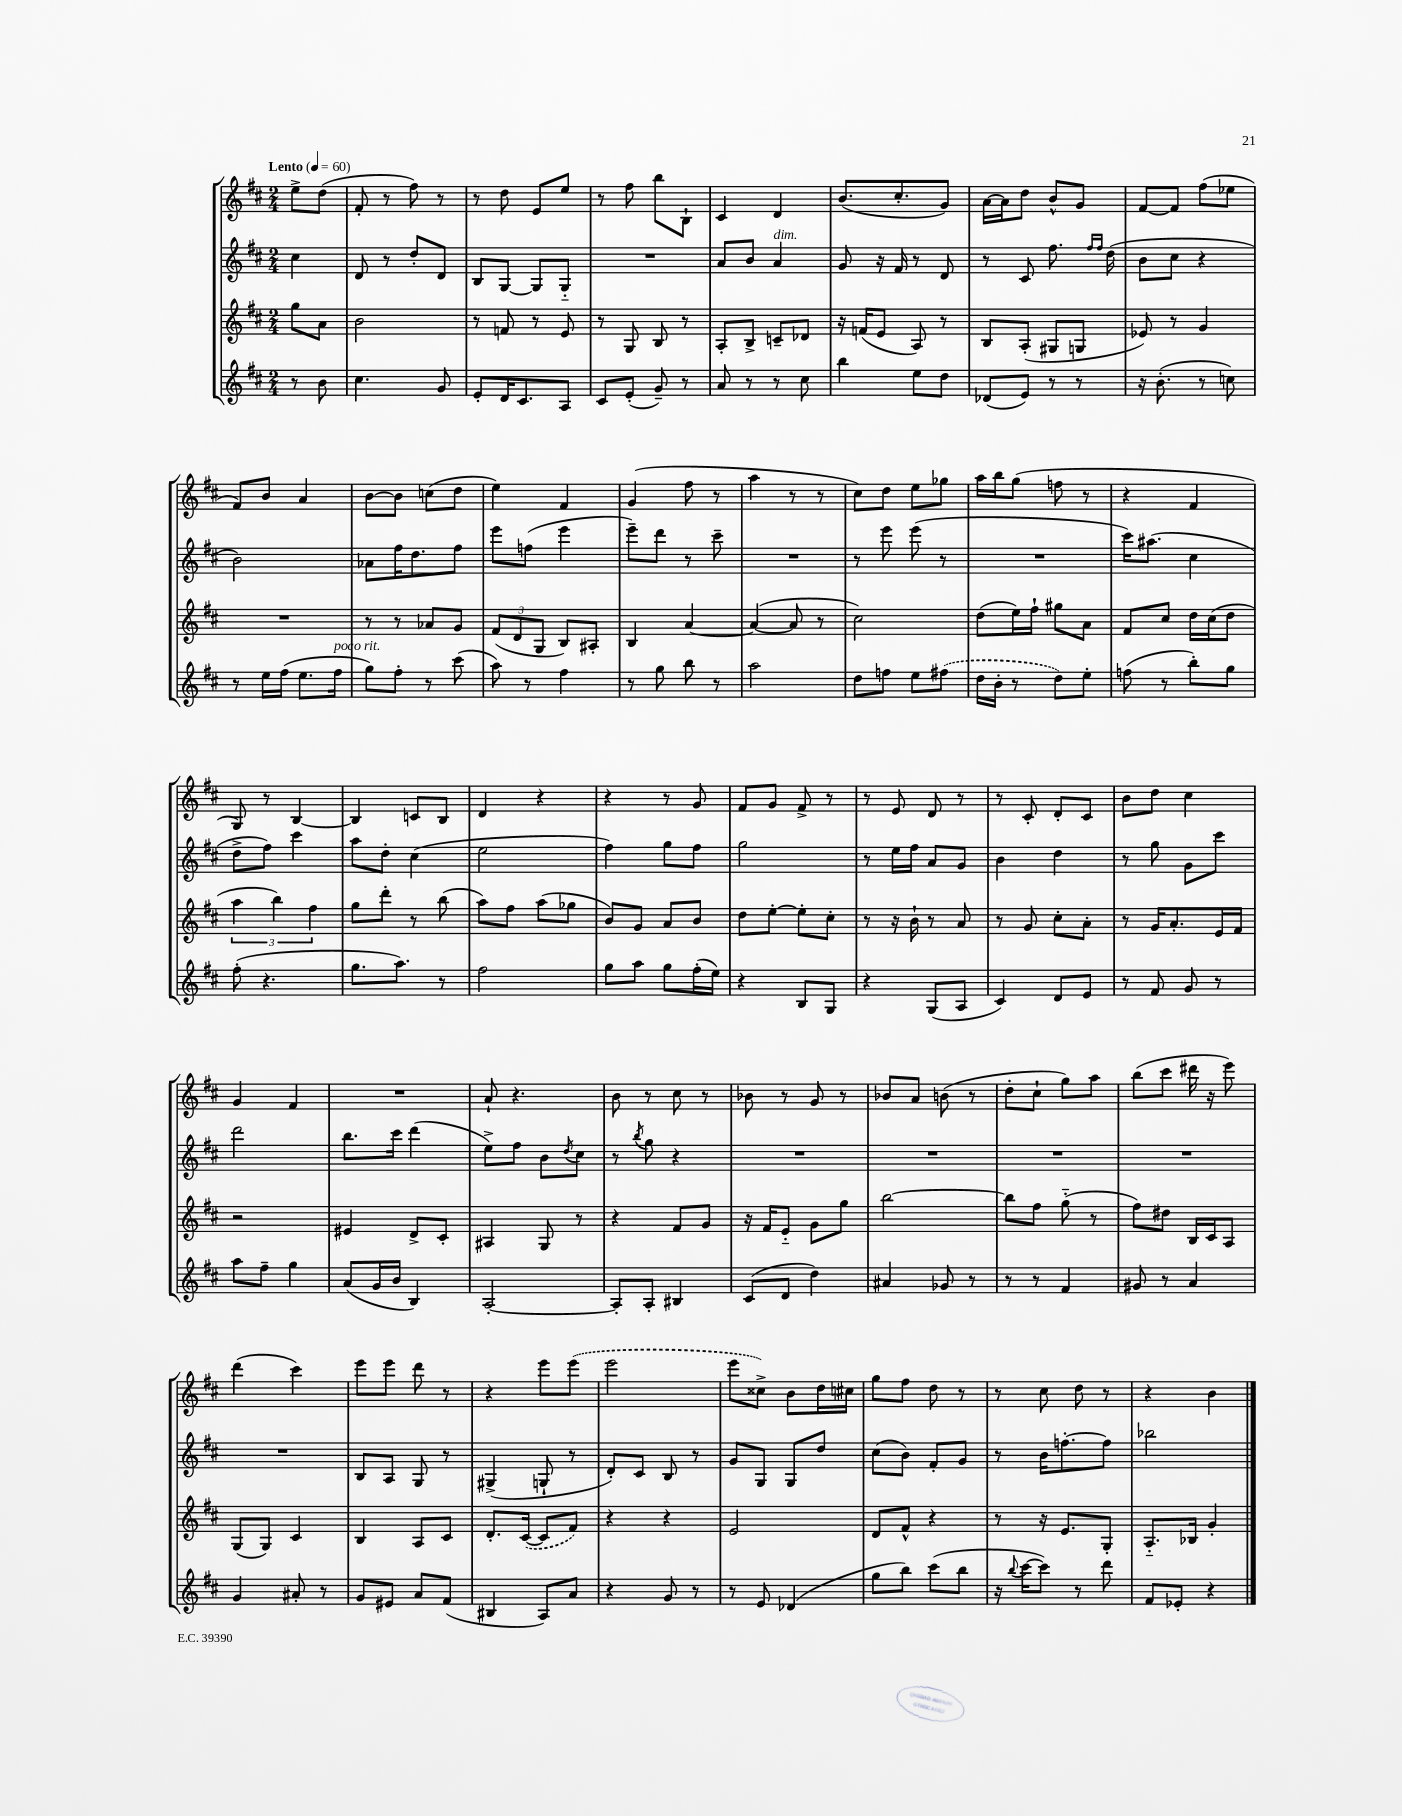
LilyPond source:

<<
\new StaffGroup <<
\new Staff = "s0" {
    \clef treble \key d \major \numericTimeSignature \time 2/4 \partial 4 \tempo "Lento" 4 = 60
    e''8-> d''8( |
    fis'8-. r8 fis''8) r8 |
    r8 d''8 e'8 e''8 |
    r8 fis''8 b''8 b8-! |
    cis'4 d'4 |
    b'8.( cis''8.-. g'8) |
    a'16~ a'16 d''8 b'8-^ g'8 |
    fis'8~ fis'8 fis''8( ees''8 |
    fis'8) b'8 a'4 |
    b'8~ b'8 c''8( d''8 |
    e''4) fis'4 |
    g'4( fis''8 r8 |
    a''4 r8 r8 |
    cis''8) d''8 e''8 ges''8 |
    a''16 b''16 g''8( f''8 r8 |
    r4 fis'4 |
    g8) r8 b4~ |
    b4 c'8 b8 |
    d'4 r4 |
    r4 r8 g'8 |
    fis'8 g'8 fis'8-> r8 |
    r8 e'8 d'8 r8 |
    r8 cis'8-. d'8-. cis'8 |
    b'8 d''8 cis''4 |
    g'4 fis'4 |
    R2 |
    a'8-! r4. |
    b'8 r8 cis''8 r8 |
    bes'8 r8 g'8 r8 |
    bes'8 a'8 b'8( r8 |
    d''8-. cis''8-! g''8) a''8 |
    b''8( cis'''8 dis'''16 r16 e'''8) |
    d'''4( cis'''4) |
    e'''8 e'''8 d'''8 r8 |
    r4 e'''8 \once \slurDashed e'''8( |
    e'''2 |
    e'''8 cisis''8->) b'8 d''16 cis''16 |
    g''8 fis''8 d''8 r8 |
    r8 cis''8 d''8 r8 |
    r4 b'4 \bar "|." |
}
\new Staff = "s1" {
    \clef treble \key d \major \numericTimeSignature \time 2/4 \partial 4
    cis''4 |
    d'8 r8 d''8-. d'8 |
    b8 g8~ g8 g8-_ |
    R2 |
    a'8 b'8 a'4^\markup { \italic "dim." } |
    g'8 r16 fis'16 r8 d'8 |
    r8 cis'8 fis''8. \grace { fis''16 fis''16 } d''16( |
    b'8 cis''8 r4 |
    b'2) |
    aes'8 fis''16 d''8. fis''8 |
    e'''8 f''8( e'''4 |
    e'''8--) d'''8 r8 cis'''8-- |
    R2 |
    r8 e'''8 e'''8( r8 |
    R2 |
    cis'''16) ais''8.( cis''4 |
    d''8-> fis''8) cis'''4 |
    a''8 d''8-. cis''4( |
    e''2 |
    fis''4) g''8 fis''8 |
    g''2 |
    r8 e''16 fis''16 a'8 g'8 |
    b'4 d''4 |
    r8 g''8 g'8 cis'''8 |
    d'''2 |
    b''8. cis'''16 d'''4( |
    e''8->) fis''8 b'8 \acciaccatura { d''8 } cis''8 |
    r8 \acciaccatura { b''8 } g''8 r4 |
    R2 |
    R2 |
    R2 |
    R2 |
    R2 |
    b8 a8 g8 r8 |
    gis4->( g8-! r8 |
    d'8-.) cis'8 b8 r8 |
    g'8 g8 g8 d''8 |
    cis''8( b'8) fis'8-. g'8 |
    r8 b'16 f''8.~-. f''8 |
    bes''2 \bar "|." |
}
\new Staff = "s2" {
    \clef treble \key d \major \numericTimeSignature \time 2/4 \partial 4
    g''8 a'8 |
    b'2 |
    r8 f'8 r8 e'8 |
    r8 g8 b8 r8 |
    a8-. b8-> c'8-- des'8 |
    r16 f'16( e'8 a8) r8 |
    b8 a8-.( gis8 g8 |
    ees'8) r8 g'4 |
    R2 |
    r8 r8 aes'8 g'8 |
    \tuplet 3/2 { fis'8( d'8 g8 } b8) ais8-. |
    b4 a'4~ |
    a'4~( a'8 r8 |
    cis''2) |
    d''8( e''16) fis''16-! gis''8 a'8 |
    fis'8 cis''8 d''16 cis''16( d''8 |
    \tuplet 3/2 { a''4 b''4) fis''4 } |
    g''8 d'''8-. r8 b''8( |
    a''8) fis''8 a''8( ges''8 |
    b'8) g'8 a'8 b'8 |
    d''8 e''8~-. e''8-. cis''8-. |
    r8 r16 b'16-! r8 a'8 |
    r8 g'8 cis''8-. a'8-. |
    r8 g'16 a'8.-. e'16 fis'16 |
    r2 |
    eis'4 d'8-> cis'8-. |
    ais4 g8 r8 |
    r4 fis'8 g'8 |
    r16 fis'16 e'8-_ g'8 g''8 |
    b''2~ |
    b''8 fis''8 g''8-_( r8 |
    fis''8) dis''8 b16 cis'16 a8 |
    g8( g8) cis'4 |
    b4 a8 cis'8 |
    d'8.-. \once \slurDashed cis'16~( cis'8 fis'8) |
    r4 r4 |
    e'2 |
    d'8 fis'8-^ r4 |
    r8 r16 e'8. g8-. |
    a8.-_ bes16 g'4-. \bar "|." |
}
\new Staff = "s3" {
    \clef treble \key d \major \numericTimeSignature \time 2/4 \partial 4
    r8 b'8 |
    cis''4. g'8 |
    e'8-. d'16 cis'8. a8 |
    cis'8 e'8-.( g'8--) r8 |
    a'8 r8 r8 cis''8 |
    b''4 e''8 d''8 |
    des'8( e'8) r8 r8 |
    r16 b'8.-.( r8 c''8) |
    r8 e''16 fis''16( e''8. fis''16^\markup { \italic "poco rit." } |
    g''8) fis''8-. r8 cis'''8( |
    a''8) r8 fis''4 |
    r8 g''8 b''8 r8 |
    a''2 |
    d''8 f''8 e''8 \once \slurDashed fis''8( |
    d''16 b'16-. r8 d''8) e''8-. |
    f''8( r8 b''8-.) g''8 |
    fis''8-.( r4. |
    g''8. a''8.) r8 |
    fis''2 |
    g''8 a''8 g''8 fis''16-.( e''16) |
    r4 b8 g8 |
    r4 g8( a8 |
    cis'4) d'8 e'8 |
    r8 fis'8 g'8 r8 |
    a''8 fis''8-- g''4 |
    a'8( g'16 b'16 b4) |
    a2~-. |
    a8-. a8-. bis4 |
    cis'8( d'8 d''4) |
    ais'4 ges'8 r8 |
    r8 r8 fis'4 |
    gis'8 r8 a'4 |
    g'4 ais'8-. r8 |
    g'8 eis'8 a'8 fis'8( |
    bis4 a8) a'8 |
    r4 g'8 r8 |
    r8 e'8 des'4( |
    g''8 b''8) cis'''8( b''8 |
    r16 \appoggiatura { b''8 } cis'''16~ cis'''8) r8 d'''8 |
    fis'8 ees'8-. r4 \bar "|." |
}
>>
>>
\layout { \context { \Score \remove "Bar_number_engraver" } }
